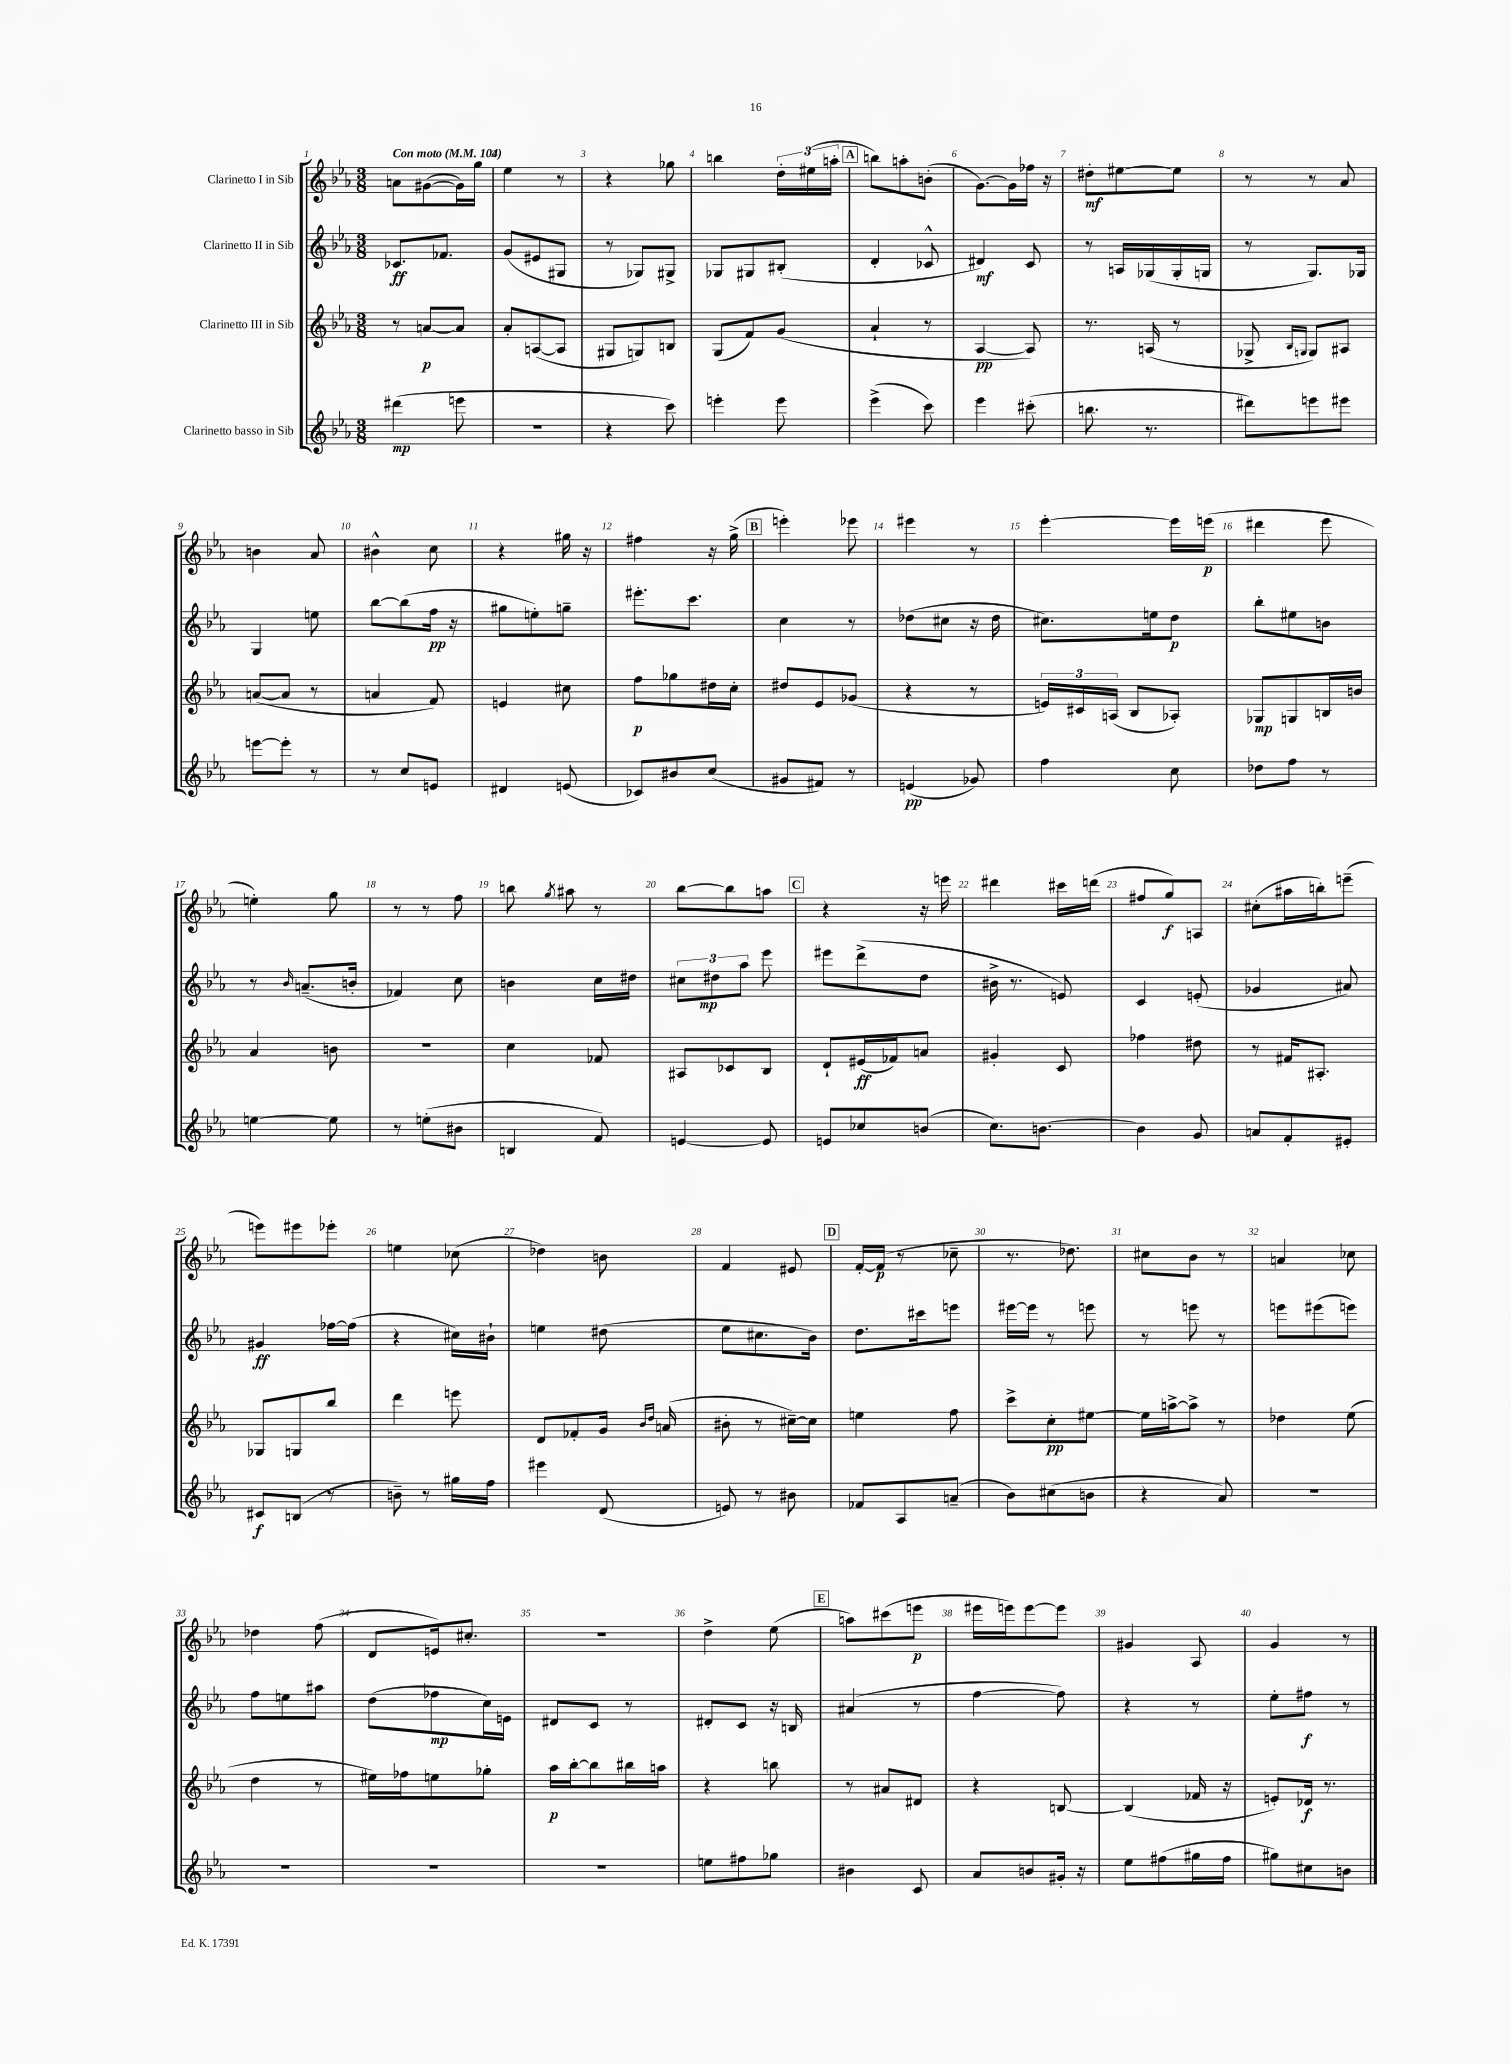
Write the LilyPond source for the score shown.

<<
\new StaffGroup <<
\new Staff = "s0" \with { instrumentName = "Clarinetto I in Sib" } {
    \clef treble \key ees \major \numericTimeSignature \time 3/8 \tempo "Con moto" 4 = 104
    \autoBeamOff a'8[ gis'8~( gis'16) g''16] |
    ees''4 r8 |
    r4 ges''8 |
    b''4 \tuplet 3/2 { d''16[-. eis''16( a''16]-. } |
    \mark \markup { \box "A" } b''8[) a''8-. b'8]-.( |
    g'8.[~) g'16 fes''16] r16 |
    dis''8[-.\mf eis''8~ eis''8] |
    r8 r8 aes'8 |
    b'4 aes'8 |
    bis'4-^ c''8 |
    r4 gis''16 r16 |
    fis''4 r16 g''16->( |
    \mark \markup { \box "B" } e'''4-.) ees'''8 |
    eis'''4 r8 |
    ees'''4~-. ees'''16[ e'''16]\p( |
    dis'''4 ees'''8 |
    e''4-.) g''8 |
    r8 r8 f''8 |
    b''8 \acciaccatura { g''8 } ais''8 r8 |
    bes''8[~ bes''8 a''8] |
    \mark \markup { \box "C" } r4 r16 e'''16 |
    dis'''4 cis'''16[ d'''16]( |
    fis''8[ g''8\f) a8] |
    cis''8[-.( ais''16 b''16-.) e'''8]--( |
    e'''8[) eis'''8 ees'''8]-. |
    e''4 ces''8( |
    des''4) b'8 |
    f'4 eis'8 |
    \mark \markup { \box "D" } f'16[~-. f'16]\p( r8 ces''8-- |
    r8. des''8.) |
    cis''8[ bes'8] r8 |
    a'4 ces''8 |
    des''4 f''8( |
    d'8[ e'16) cis''8.]-. |
    R4. |
    d''4-> ees''8( |
    \mark \markup { \box "E" } a''8[) cis'''8( e'''8]\p |
    eis'''16[ e'''16) e'''8~ e'''8] |
    gis'4 aes8 |
    g'4 r8 \bar "|." |
}
\new Staff = "s1" \with { instrumentName = "Clarinetto II in Sib" } {
    \clef treble \key ees \major \numericTimeSignature \time 3/8
    \autoBeamOff ces'8.[\ff fes'8.] |
    g'8[( eis'8 gis8] |
    r8 ges8[) gis8]-> |
    ges8[ gis8 bis8]-.( |
    \mark \markup { \box "A" } d'4-. ces'8-^ |
    dis'4\mf) c'8 |
    r8 a16[ ges16( ges16-. g16] |
    r8 g8.[) ges16] |
    g4 e''8 |
    bes''8[~ bes''8( f''16]\pp r16 |
    gis''8[ e''8-.) g''8]-- |
    eis'''8.[-. c'''8.] |
    \mark \markup { \box "B" } c''4 r8 |
    des''8[( cis''8] r16 des''16 |
    cis''8.[) e''16 d''8]\p |
    bes''8[-. eis''8 b'8] |
    r8 \grace { bes'16 } a'8.[--( b'16]-. |
    fes'4) c''8 |
    b'4 c''16[ dis''16] |
    \tuplet 3/2 { cis''8[ dis''8\mp aes''8] } ees'''8 |
    \mark \markup { \box "C" } eis'''8[ d'''8->( d''8] |
    bis'16-> r8. e'8) |
    c'4 e'8-.( |
    ges'4 ais'8) |
    gis'4\ff fes''16[~ fes''16]( |
    r4 cis''16[) bis'16]-! |
    e''4 dis''8( |
    ees''8[ cis''8. bes'16]) |
    \mark \markup { \box "D" } d''8.[ cis'''16 e'''8] |
    eis'''16[~ eis'''16] r8 e'''8 |
    r8 e'''8 r8 |
    e'''8[ eis'''8( e'''8]) |
    f''8[ e''8 ais''8] |
    d''8[( fes''8\mp c''16) e'16] |
    dis'8[ c'8] r8 |
    dis'8[-. c'8] r16 b16 |
    \mark \markup { \box "E" } ais'4( r8 |
    f''4~ f''8) |
    r4 r8 |
    ees''8[-. fis''8]\f r8 \bar "|." |
}
\new Staff = "s2" \with { instrumentName = "Clarinetto III in Sib" } {
    \clef treble \key ees \major \numericTimeSignature \time 3/8
    \autoBeamOff r8 a'8[~\p a'8] |
    aes'8[-. a8~( a8] |
    gis8[ g8) b8] |
    g8[( f'8) g'8]( |
    \mark \markup { \box "A" } aes'4-! r8 |
    aes4~\pp aes8) |
    r8. a16( r8 |
    ges8-> \grace { bes16[ g16] } g8[) ais8] |
    a'8[~( a'8] r8 |
    a'4 f'8) |
    e'4 cis''8 |
    f''8[\p ges''8 dis''16 c''16]-. |
    \mark \markup { \box "B" } dis''8[ ees'8 ges'8]( |
    r4 r8 |
    \tuplet 3/2 { e'16[) cis'16 a16]( } bes8[ aes8]-.) |
    ges8[\mp g8 b16 b'16] |
    aes'4 b'8 |
    r4. |
    c''4 fes'8 |
    ais8[ ces'8 bes8] |
    \mark \markup { \box "C" } d'8[-! eis'16\ff( fes'16) a'8] |
    gis'4-. c'8 |
    fes''4 dis''8 |
    r8 fis'16[ ais8.]-. |
    ges8[ g8 bes''8] |
    d'''4 e'''8 |
    d'8[ fes'8-. g'16] \grace { bes'16[ d''16] } a'16( |
    bis'8-. r8 cis''16[~--) cis''16] |
    \mark \markup { \box "D" } e''4 f''8 |
    c'''8[-> c''8-.\pp eis''8]~ |
    eis''16[ a''16~-> a''8]-> r8 |
    des''4 ees''8( |
    d''4 r8 |
    eis''16[) fes''16 e''8 ges''8]-. |
    aes''16[\p bes''16~-. bes''8 bis''16 a''16] |
    r4 b''8 |
    \mark \markup { \box "E" } r8 ais'8[ dis'8] |
    r4 b8~ |
    b4( fes'16 r16 |
    e'8[-.) des'16]\f r8. \bar "|." |
}
\new Staff = "s3" \with { instrumentName = "Clarinetto basso in Sib" } {
    \clef treble \key ees \major \numericTimeSignature \time 3/8
    \autoBeamOff dis'''4\mp( e'''8 |
    R4. |
    r4 c'''8) |
    e'''4-. e'''8 |
    \mark \markup { \box "A" } ees'''4->( c'''8) |
    ees'''4 cis'''8-.( |
    b''8. r8. |
    dis'''8[) e'''8 eis'''8] |
    e'''8[~ e'''8]-. r8 |
    r8 c''8[ e'8] |
    dis'4 e'8( |
    ces'8[) bis'8 c''8]( |
    \mark \markup { \box "B" } gis'8[ fis'8]) r8 |
    e'4\pp( ges'8) |
    f''4 c''8 |
    des''8[ f''8] r8 |
    e''4~ e''8 |
    r8 e''8[-.( bis'8] |
    b4 f'8) |
    e'4~ e'8 |
    \mark \markup { \box "C" } e'8[ ces''8 b'8]( |
    c''8.[) b'8.]~ |
    b'4 g'8 |
    a'8[ f'8-. eis'8]-. |
    cis'8[\f b8]( r8 |
    b'8--) r8 gis''16[ f''16] |
    eis'''4 d'8( |
    e'8) r8 bis'8 |
    \mark \markup { \box "D" } fes'8[ aes8 a'8]--( |
    bes'8[) cis''8( b'8] |
    r4 aes'8) |
    R4. |
    R4. |
    R4. |
    R4. |
    e''8[ fis''8 ges''8] |
    \mark \markup { \box "E" } bis'4 c'8 |
    aes'8[ b'8 gis'16]-. r16 |
    ees''8[ fis''8( gis''16 fis''16] |
    gis''8[) cis''8 b'8] \bar "|." |
}
>>
>>
\layout { \context { \Score \override BarNumber.break-visibility = ##(#f #t #t) barNumberVisibility = #all-bar-numbers-visible } }
